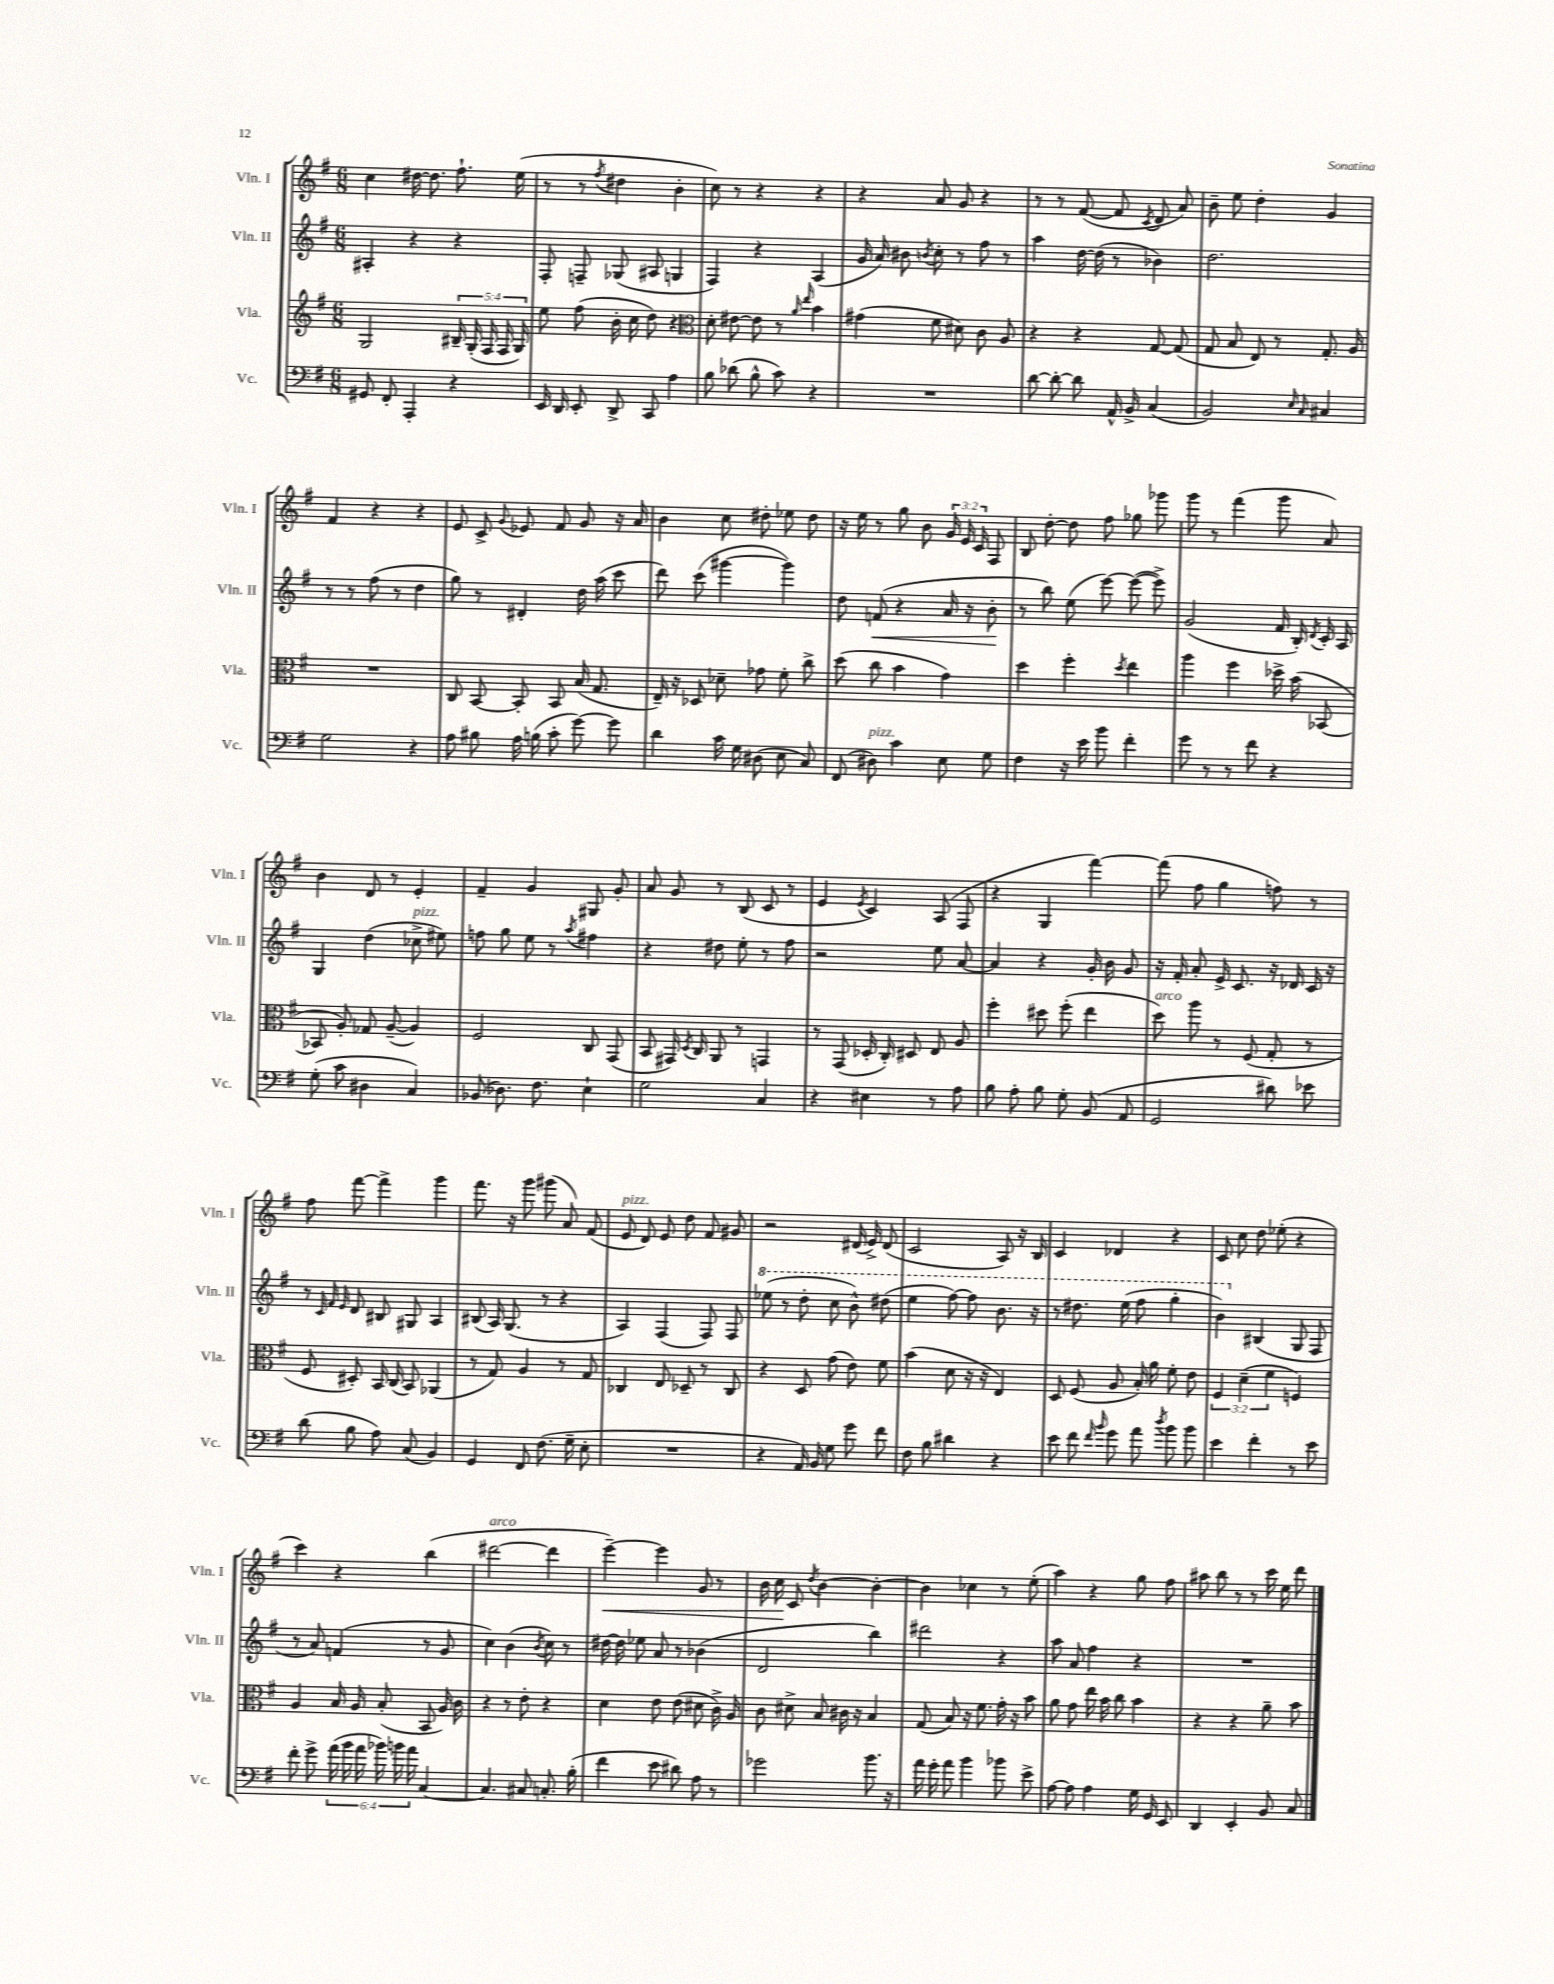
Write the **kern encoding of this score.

**kern	**kern	**kern	**kern
*staff4	*staff3	*staff2	*staff1
*clefF4	*clefG2	*clefG2	*clefG2
*k[f#]	*k[f#]	*k[f#]	*k[f#]
*M6/8	*M6/8	*M6/8	*M6/8
8GG#	2G	4A#'	4cc
8FF#'	.	.	.
4AAA'	.	4r	[16dd#
.	.	.	8.dd#]
4r	20B#~	4r	8.ff#`
.	(20G'	.	.
.	20F#	.	.
.	20F#	.	.
.	.	.	(16ee
.	20G)	.	.
=	=	=	=
16EE	8ee	8F#'	8r
16DD	.	.	.
8EE'	(8ff#	8F~	8r
.	.	.	8qff#
8DD^	16b'	(8G-	4dd#
.	16cc	.	.
8CC	8dd)	8A#	.
4A	4r	4G	4b'
=	=	=	=
*	*clefC3	*	*
8B	8d'	4F#)	8cc)
(8d-	[8e#	.	8r
8B^^	8e#]	4r	4r
8c)	8r	.	.
.	16qqa	.	.
.	16qqee	.	.
4r	4b	(4A	4r
=	=	=	=
2.r	(4g#	16g	4r
.	.	16a)	.
.	.	8b#	.
.	.	8qb	.
.	8f#	8cc'	8a
.	8d#)	8r	8g
.	8c	8ff#	4r
.	8A	8r	.
=	=	=	=
[8d	4r	4aa	8r
8d'_	.	.	8r
8d]	4r	[16dd	([8f#
.	.	(16dd]	.
16AA^^	.	8r	8f#]
16BB^	.	.	.
.	.	.	8qc
(4C	[8G	4b-)	8d
.	(8G]	.	8a)
=	=	=	=
2BB)	8G	2.dd	8b~
.	8B	.	8ee
.	8E)	.	4dd'
.	8r	.	.
16qqE	.	.	.
16qqC	.	.	.
4C#	8.G'	.	4g
.	16A	.	.
=	=	=	=
2G	2.r	8r	4f#
.	.	8r	.
.	.	(8ff#	4r
.	.	8r	.
4r	.	4dd	4r
=	=	=	=
8A	8C	8gg)	8e
8B#	[8BB	8r	8c^
.	.	.	8qqg
16A	8BB']	4d#'	8e-
(16B	.	.	.
8c'	8BB	.	8f#
[8g)	(16B	16dd	8g
.	8.G	(16aa	.
8g]	.	8ccc	16r
.	.	.	16a
=	=	=	=
4d	16E~)	8ddd)	4b
.	16r	.	.
.	8D-	(8ccc	.
16c	8d-~	[4ggg#	8cc
16G	.	.	.
(8D#	8g-	.	8dd#'
8E	8f#'	4ggg#])	8ee-
8C)	8cc^	.	8dd#
=	=	=	=
(8FF#	(8dd	8dd	16r
.	.	.	16ee
8D#)	8cc	(8f	8r
4c	4b	4r	8gg
.	.	.	8b
8E	4g)	16a	24g
.	.	.	24e
.	.	16r	.
.	.	.	24c
8G	.	8b'	8F#
=	=	=	=
4F#	4dd	8r	8B
.	.	8bb)	[8dd'
16r	4ff#'	(8ee	8dd]
16e	.	.	.
8b	.	[8eee)	8ff#
.	8qdd	.	.
4f#'	4ee	(8eee_	8gg-
.	.	8eee^])	8ggg-
=	=	=	=
8g	4aa	(2g	8ggg
8r	.	.	8r
8r	4ff#	.	(4fff#
8f#	.	.	.
4r	16dd-^	16f#	8ggg
.	(16b	16B')	.
.	.	8qd	.
.	[8BB-	16c'	8a)
.	.	16A	.
=	=	=	=
(8G'	8BB-]	4G	4b
8c	8A')	.	.
4D#	8G-	(4dd	8d
.	([8A~	.	8r
4C)	4A])	8cc-^	4e'
.	.	8ee#)	.
=	=	=	=
(8BB-	2F#	8ff	4f#~
8.D-)	.	8gg	.
.	.	8ee	4g
8.F#	.	.	.
.	.	8r	.
.	.	8qaa	.
4E`	8C	4ff#	8G#
.	(8GG	.	8g'
=	=	=	=
2G	8BB	4r	8a
.	16GG#)	.	8g
.	8qD	.	.
.	16C	.	.
.	8AA	8dd#	8r
.	8r	8ee'	(8B
4C	4GG	8r	8c
.	.	8ff#	8r
=	=	=	=
4r	8r	2r	4e
.	(8GG	.	.
.	.	.	8qe
4E#	16D-'	.	4c)
.	16C')	.	.
.	8D#	.	.
8r	8E	8ee	(8A
8A	8A	[8a	8F#
=	=	=	=
8B	4ff#'	4a]	4r
8A'	.	.	.
8B	8dd#	4r	4G
8G'	(8ff#'	.	.
(8BB	4ee	16g'	[4fff#)
.	.	16b	.
8AA	.	8g	.
=	=	=	=
2GG	8dd)	16r	(8fff#]
.	.	16f#'	.
.	8aa	8a'	8ff#
.	8r	16e^	4gg
.	.	8.c	.
.	(8F#	.	.
8d#)	8G'	16r	8ff)
.	.	16d-	.
8e-	8r	16c	8r
.	.	16r	.
=	=	=	=
(8d	8F#	8r	8ff#
.	.	32qqc	.
.	.	32qqf#	.
.	.	32qqe	.
8B	8D#')	8d	[8fff#
8A)	16BB	8B#	4fff#^]
.	(16C	.	.
(8C	8BB)	8G#	.
4BB)	(4AA-	4A	4ggg
=	=	=	=
4GG	8r	(8B#	8.fff#
.	8G)	16A)	.
.	.	(8.G	16r
8FF#	4A	.	8ggg
(8.F#	.	8r	(8ggg#
.	8r	4r	8a)
16G~	.	.	.
8E'	8G	.	(8f#
=	=	=	=
2.r	4C-	4A)	8e
.	.	.	8d)
.	8E	(4F#	8e
.	8D-~	.	8dd
.	8r	8F#)	8f#
.	8C-	8F#	8g#
=	=	=	=
4r	4r	(8eee-	2r
.	.	8r	.
16AA)	8D	8ddd'	.
16BB	.	.	.
8G	(8g	8ccc	.
8g	8e)	8bb^^)	(16d#
.	.	.	16e^)
8f#	8f#	(8ddd#	(8d#
=	=	=	=
8F#	(4b	4eee	2c
8B	.	.	.
4d#	8d	[8fff#)	.
.	16r	8fff#]	.
.	16r	.	.
4r	4E)	8.bb	8A)
.	.	.	16r
.	.	16r	16B
=	=	=	=
8e	8D	8r	4c
8f#	(8F#	8.ddd#	.
16qqf#	.	.	.
16qqb	.	.	.
8g	8A	.	4d-
.	.	(16eee	.
8a	16B')	8fff#	.
.	16a	.	.
8qdd	.	.	.
8b	8f#'	4ggg'	4r
8b	8e	.	.
=	=	=	=
4e	6F#	4bb)	8c
.	.	.	8cc
.	(6d~	.	.
4f#'	.	(4B#	8dd
.	6f#	.	.
.	.	.	(8ee-'
8r	4F)	8G	4r
8e	.	8F#	.
=	=	=	=
8f#'	4A	8r	4ccc)
8g^	.	8a)	.
(24a	16B	(4f	4r
24b	.	.	.
.	16A	.	.
24a	.	.	.
24b-)	(8B'	.	.
24b	.	.	.
24a	.	.	.
[4C	8BB	8r	(4bb
.	16A)	8g	.
.	16c	.	.
=	=	=	=
4.C]	4r	4cc)	[2ddd#
.	8r	(4b	.
8C#	8e'	.	.
.	.	8qb	.
8.C'	4r	8cc)	4ddd#]
.	.	8r	.
(16B'	.	.	.
=	=	=	=
4f#	4d	[16dd#	[4eee~)
.	.	16dd#]	.
.	.	8ee-	.
8e	8e	8a	4eee]
8d#)	(8e	8r	.
8A	8d#	(4b-	8g
8r	16c^)	.	8r
.	16A	.	.
=	=	=	=
2g-	8c	2d	16b
.	.	.	16cc
.	8d#^	.	8c
.	.	.	8qdd
.	8B	.	[4b
.	16c#	.	.
.	16r	.	.
8.b	4B	4bb)	4b'_
16r	.	.	.
=	=	=	=
16a	(8G	2ddd#	4b]
16g'	.	.	.
8a	8B)	.	.
4b	16r	.	4cc-
.	8.f#	.	.
8b-	16g'	4r	8r
.	16r	.	.
8e^	8b	.	(8ee'
=	=	=	=
[8A	8a	8aa	4aa)
8A]	8g	8a	.
4A	16ee	4ff#	4r
.	16b	.	.
.	8cc	.	.
16G	4b	4r	8gg
16GG	.	.	.
8EE	.	.	8ff#
=	=	=	=
4DD	4r	2.r	8aa#
.	.	.	8bb
4EE'	4r	.	8r
.	.	.	8r
8BB	8a~	.	16ccc
.	.	.	16ee
8C	8b	.	8ddd
==	==	==	==
*-	*-	*-	*-
